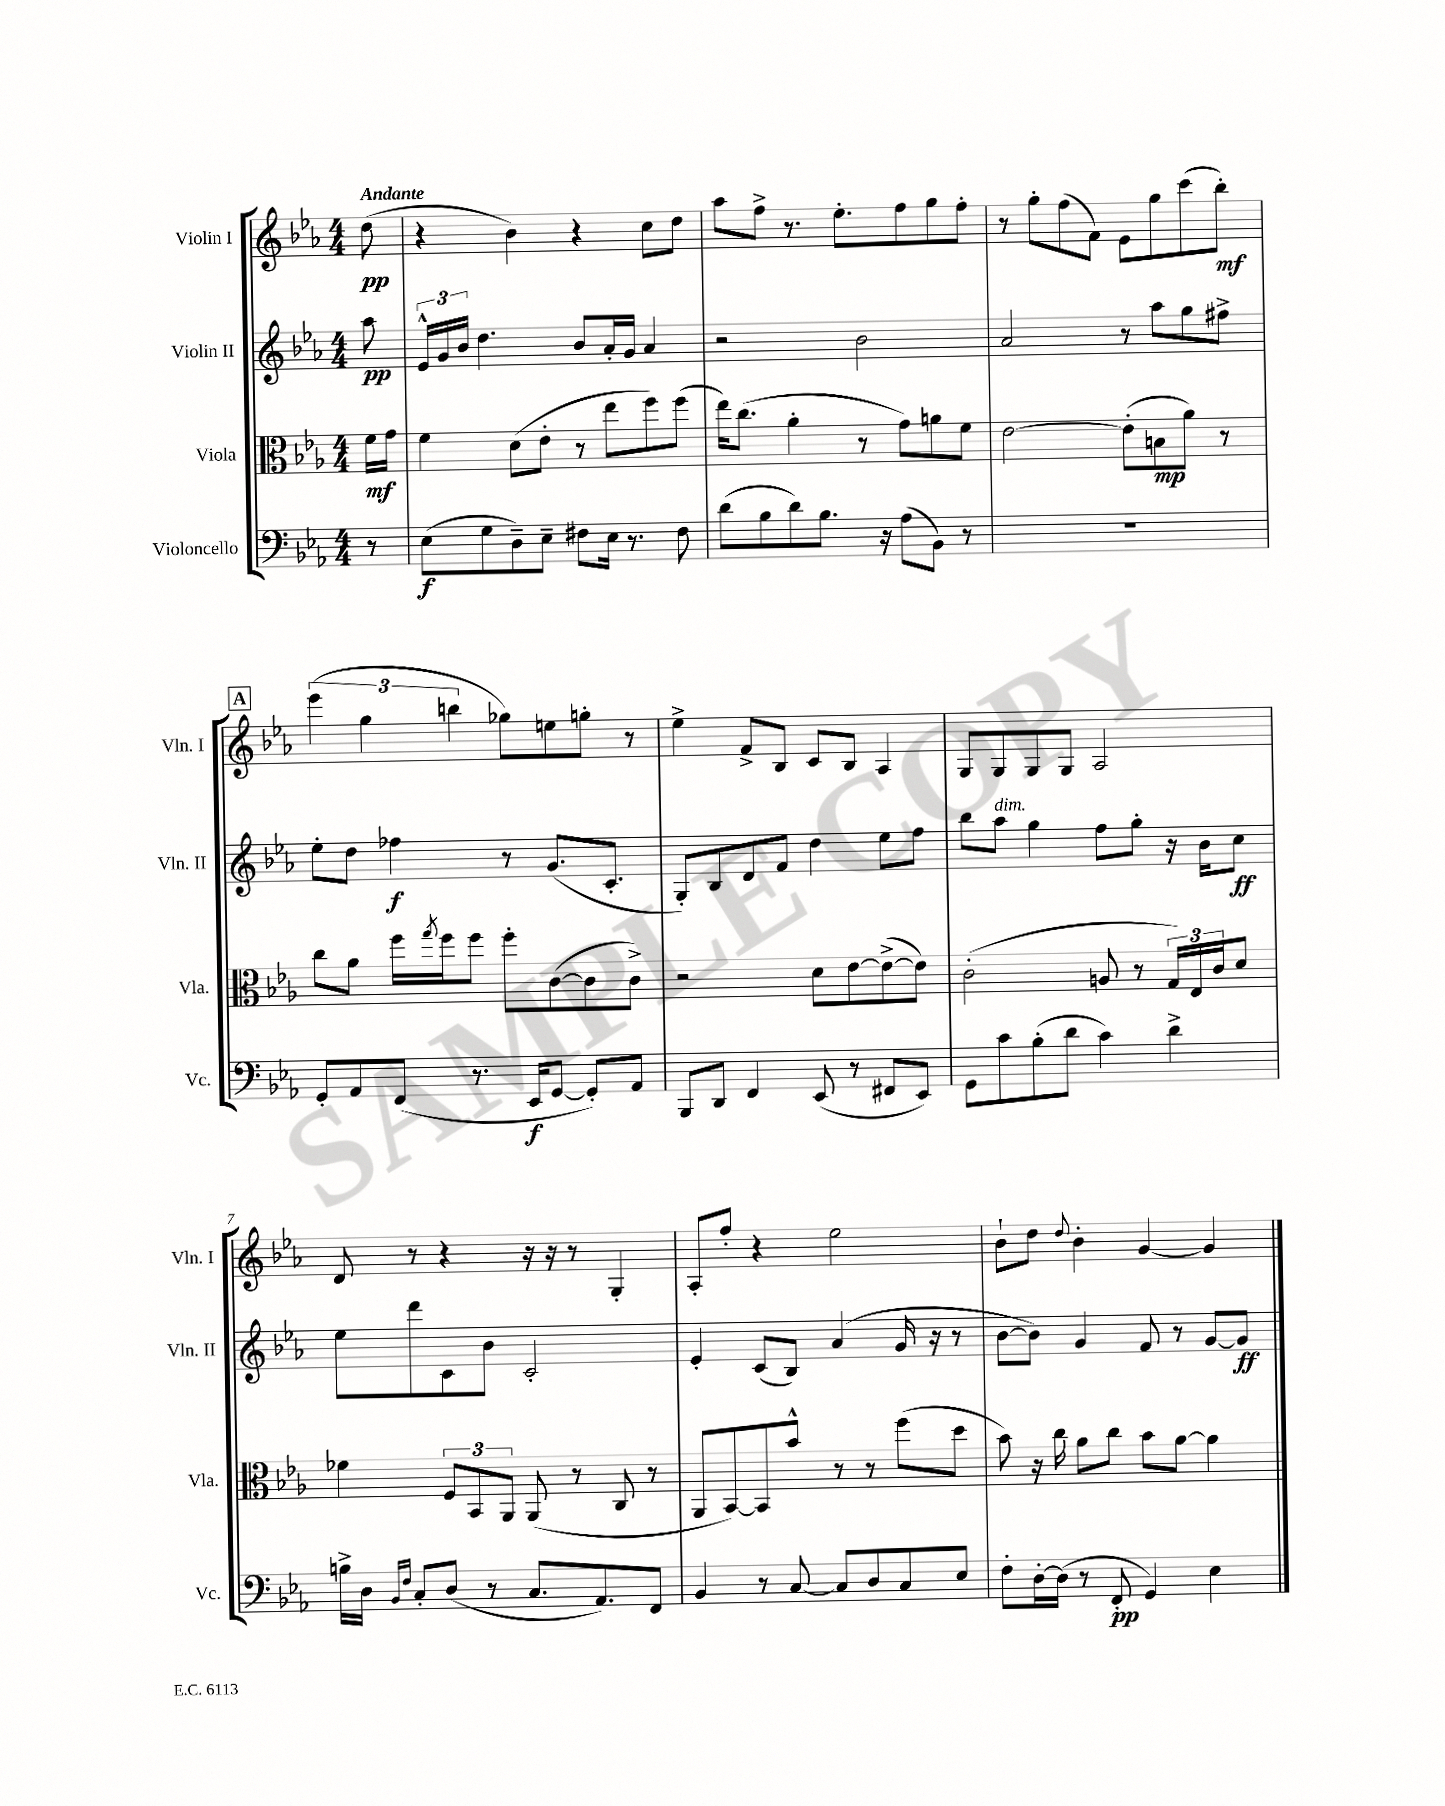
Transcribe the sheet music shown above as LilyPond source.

<<
\new StaffGroup <<
\new Staff = "s0" \with { instrumentName = "Violin I" shortInstrumentName = "Vln. I" } {
    \clef treble \key ees \major \numericTimeSignature \time 4/4 \partial 8 \tempo "Andante"
    d''8\pp( |
    r4 bes'4) r4 c''8 d''8 |
    aes''8 f''8-> r8. ees''8.-. f''8 g''8 f''8-. |
    r8 g''8-. f''8( f'8) ees'8 g''8 c'''8( bes''8-.\mf) |
    \mark \markup { \box "A" } \tuplet 3/2 { ees'''4( g''4 b''4 } ges''8) e''8 g''8-. r8 |
    ees''4-> f'8-> bes8 c'8 bes8 aes4 |
    g8 g8 g8 g8 aes2 |
    d'8 r8 r4 r16 r16 r8 g4-. |
    aes8-. f''8-. r4 ees''2 |
    bes'8-! d''8 \appoggiatura { d''8 } bes'4-. g'4~ g'4 \bar "|." |
}
\new Staff = "s1" \with { instrumentName = "Violin II" shortInstrumentName = "Vln. II" } {
    \clef treble \key ees \major \numericTimeSignature \time 4/4 \partial 8
    aes''8\pp |
    \tuplet 3/2 { ees'16-^ g'16 bes'16 } d''4. bes'8 aes'16-. g'16 aes'4 |
    r2 bes'2 |
    aes'2 r8 aes''8 g''8 fis''8-> |
    \mark \markup { \box "A" } ees''8-. d''8 fes''4\f r8 g'8.( c'8.-. |
    g8-.) bes8 d'8 f'8 d''4 ees''8 f''8 |
    bes''8 aes''8^\markup { \italic "dim." } g''4 f''8 g''8-. r16 bes'16 c''8\ff |
    ees''8 d'''8 c'8 bes'8 c'2-. |
    ees'4-. c'8( bes8) aes'4( g'16 r16 r8 |
    bes'8~ bes'8) g'4 f'8 r8 g'8~ g'8\ff \bar "|." |
}
\new Staff = "s2" \with { instrumentName = "Viola" shortInstrumentName = "Vla." } {
    \clef alto \key ees \major \numericTimeSignature \time 4/4 \partial 8
    f'16\mf g'16 |
    f'4 d'8( ees'8-. r8 ees''8 f''8) f''8( |
    ees''16) c''8.( aes'4-. r8 g'8) a'8 f'8 |
    ees'2~ ees'8-.( b8\mp aes'8) r8 |
    \mark \markup { \box "A" } c''8 aes'8 f''16 \acciaccatura { g''8 } f''16 f''8 f''8-. c'8~( c'8 c'8->) |
    r2 d'8 ees'8~ ees'8~->( ees'8) |
    c'2-.( a8 r8 \tuplet 3/2 { g16) ees16 c'16 } d'8 |
    fes'4 \tuplet 3/2 { f8 bes,8 aes,8 } aes,8( r8 c8 r8 |
    aes,8 bes,8~) bes,8 bes'8-^ r8 r8 f''8( d''8 |
    bes'8) r16 c''16 aes'8 c''8 bes'8 aes'8~ aes'4 \bar "|." |
}
\new Staff = "s3" \with { instrumentName = "Violoncello" shortInstrumentName = "Vc." } {
    \clef bass \key ees \major \numericTimeSignature \time 4/4 \partial 8
    r8 |
    ees8\f( g8 d8--) ees8-- fis8 ees16 r8. fis8 |
    d'8( bes8 d'8) bes8. r16 aes8( bes,8) r8 |
    r1 |
    \mark \markup { \box "A" } g,8-. aes,8 f,8( r8. ees,16\f g,8~ g,8-.) aes,8 |
    bes,,8 d,8 f,4 ees,8( r8 fis,8 ees,8) |
    g,8 c'8 bes8-.( d'8 c'4) d'4-> |
    b16-> d16 \grace { bes,16 f16 } c8-. d8( r8 c8. aes,8.) f,8 |
    bes,4 r8 c8~ c8 d8 c8 ees8 |
    f8-. d16~-. d16( r8 f,8-.\pp g,4) ees4 \bar "|." |
}
>>
>>
